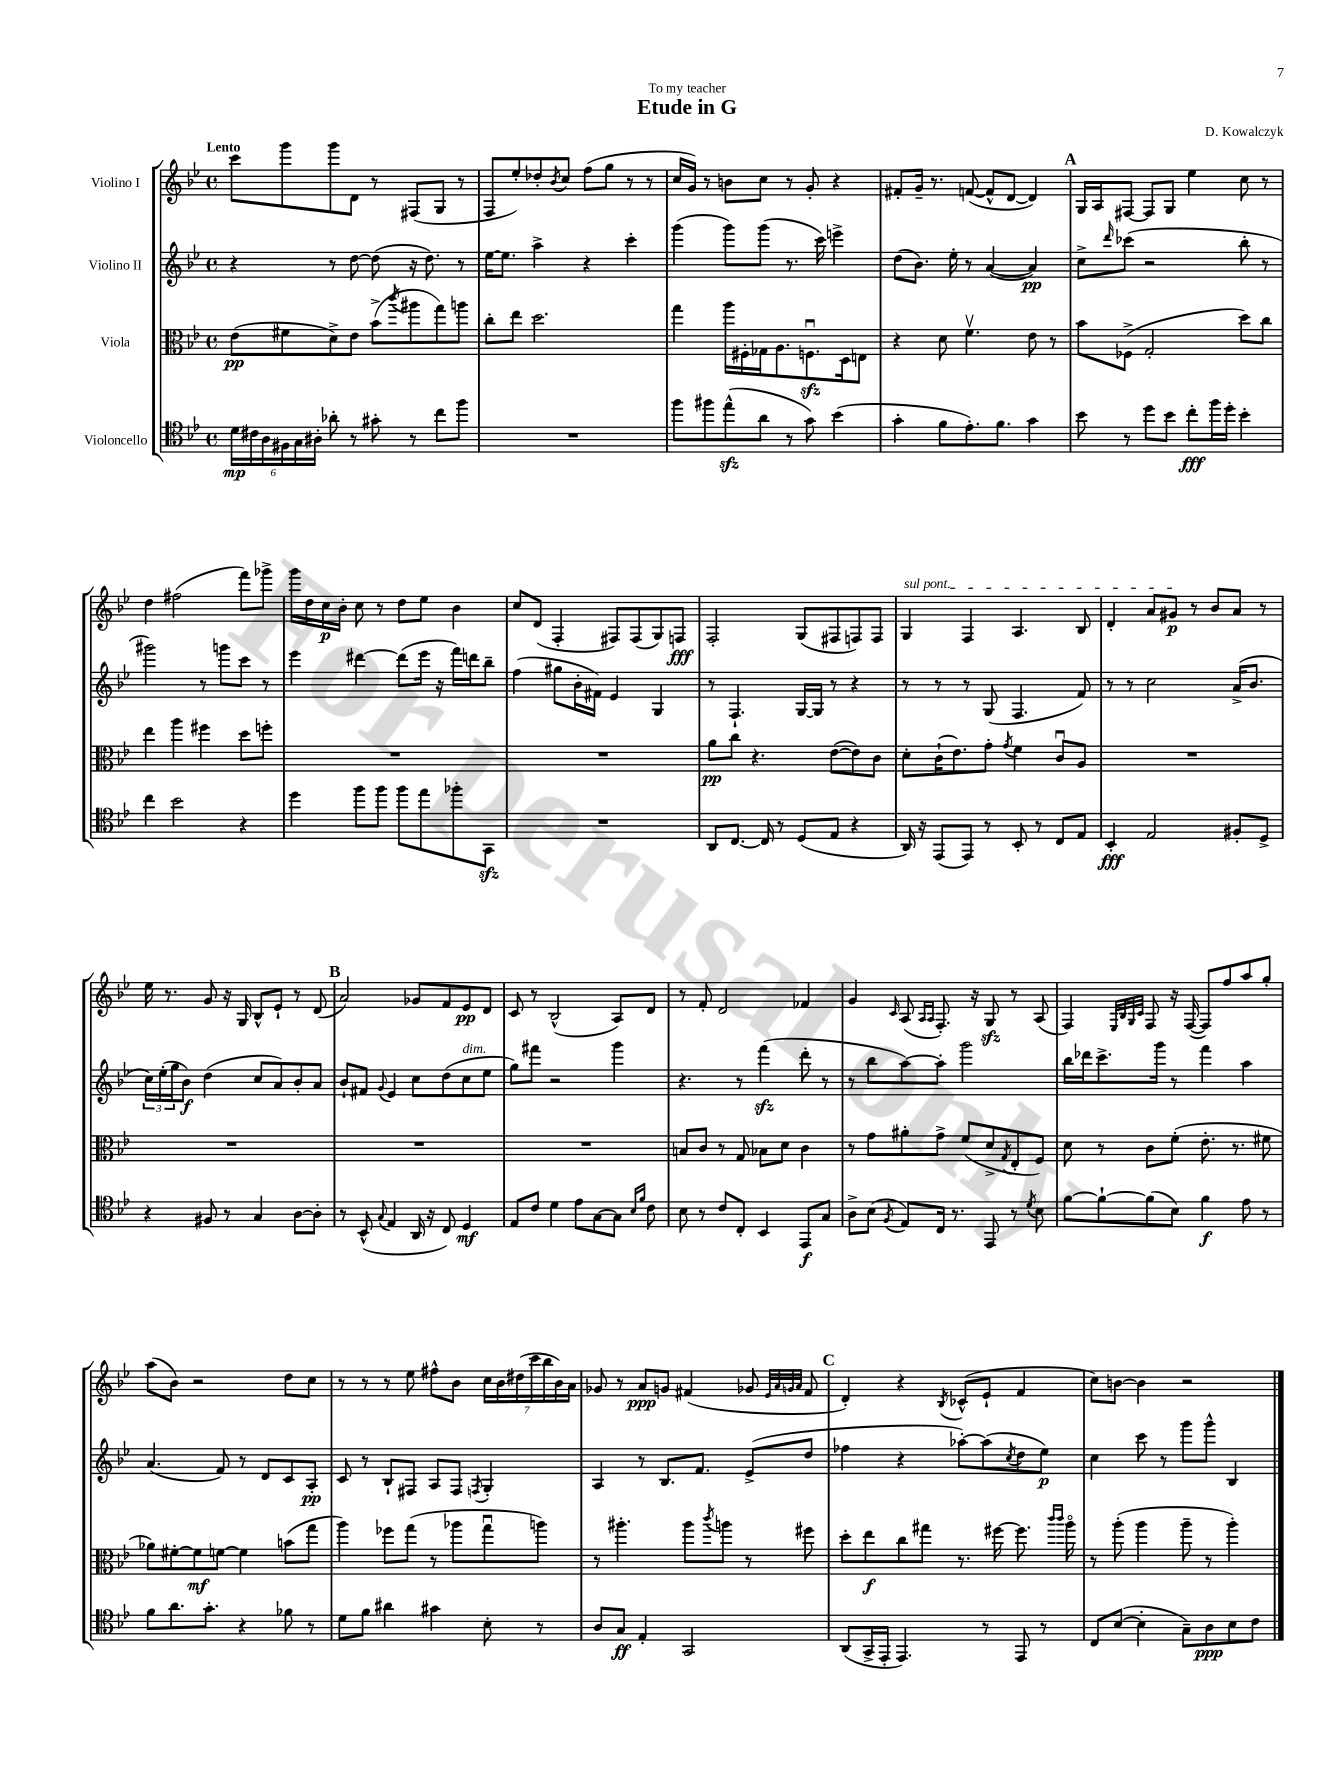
\header { title = "Etude in G" composer = "D. Kowalczyk" dedication = "To my teacher" }
<<
\new StaffGroup <<
\new Staff = "s0" \with { instrumentName = "Violino I" } {
    \clef treble \key bes \major \defaultTimeSignature \time 4/4 \tempo "Lento"
    c'''8 g'''8 g'''8 d'8 r8 fis8( g8 r8 |
    f8 ees''8-.) des''8-. \acciaccatura { bes'8 } c''8 f''8( g''8 r8 r8 |
    c''16 g'16) r8 b'8 c''8 r8 g'8-. r4 |
    fis'8-. g'16-- r8. f'8~( f'8-^ d'8~ d'4) |
    \mark \markup { \bold "A" } g16 a16 fis8~ fis8 g8 ees''4 c''8 r8 |
    d''4 fis''2( f'''8) ges'''8-> |
    g'''16 d''16 c''16\p bes'16-. c''8 r8 d''8 ees''8 bes'4 |
    c''8 d'8( f4-. fis8) fis8( g8) f8\fff |
    f2-. g8( fis8 f8) f8 |
    \once \override TextSpanner.bound-details.left.text = \markup { \italic "sul pont." } g4\startTextSpan f4 a4. bes8 |
    d'4-. a'8 gis'8\p\stopTextSpan r8 bes'8 a'8 r8 |
    ees''16 r8. g'8 r16 g16 bes8-^ ees'8-! r8 d'8( |
    \mark \markup { \bold "B" } a'2) ges'8 f'8 ees'8\pp d'8 |
    c'8 r8 bes2-^( a8) d'8 |
    r8 f'8-. d'2 fes'4 |
    g'4 \grace { c'16 } a8( \grace { a16 a16 } f8.-.) r16 g8\sfz r8 a8( |
    f4) \grace { ees32 bes32 g32 c'32 } f8 r16 f16~( f8) f''8 a''8 g''8-. |
    a''8( bes'8) r2 d''8 c''8 |
    r8 r8 r8 ees''8 fis''8-^ bes'8 \tuplet 7/4 { c''16 bes'16 dis''16( c'''16 bes''16 bes'16) a'16 } |
    ges'8 r8 a'8\ppp g'8 fis'4( ges'8 \grace { ees'32 a'32 g'32 a'32 } fis'8 |
    \mark \markup { \bold "C" } d'4-.) r4 \acciaccatura { bes8 } ces'8-^( ees'8-! f'4 |
    c''8) b'8~ b'4 r2 \bar "|." |
}
\new Staff = "s1" \with { instrumentName = "Violino II" } {
    \clef treble \key bes \major \defaultTimeSignature \time 4/4
    r4 r8 d''8~ d''8( r16 d''8.) r8 |
    ees''16~ ees''8. a''4-> r4 c'''4-. |
    g'''4( g'''8) g'''8( r8. c'''16) e'''4-> |
    d''8( bes'8.) ees''16-. r8 a'4~( a'4\pp) |
    \mark \markup { \bold "A" } c''8-> \grace { d'''16 } ces'''8( r2 bes''8-. r8 |
    gis'''2) r8 g'''8 c'''8 r8 |
    ees'''4 dis'''4~ dis'''8( ees'''16 r16 f'''16) d'''16 bes''8-- |
    f''4( gis''8 bes'16-. fis'16) ees'4 g4 |
    r8 f4.-! g16~ g16 r8 r4 |
    r8 r8 r8 g8( f4. f'8) |
    r8 r8 c''2 a'16->( bes'8. |
    \tuplet 3/2 { c''16) ees''16-.( g''16 } bes'8\f) d''4( c''8 a'8) bes'8-. a'8 |
    \mark \markup { \bold "B" } bes'8-! fis'8 \appoggiatura { g'8 } ees'4 c''8 d''8( c''8^\markup { \italic "dim." } ees''8 |
    g''8) fis'''8 r2 g'''4 |
    r4. r8 f'''4\sfz( d'''8-. r8 |
    r8 bes''8 a''8~) a''8-. g'''2 |
    bes''16 des'''16 c'''8.-> g'''16 r8 f'''4 a''4 |
    a'4.( f'8) r8 d'8 c'8 a8-.\pp |
    c'8 r8 bes8-! fis8 a8 fis8 \acciaccatura { f8 } g4-. |
    a4 r8 bes8. f'8. ees'8->( d''8 |
    \mark \markup { \bold "C" } fes''4 r4 aes''8~-.) aes''8( \acciaccatura { c''8 } d''8 ees''8\p) |
    c''4 c'''8 r8 g'''8 g'''8-^ bes4 \bar "|." |
}
\new Staff = "s2" \with { instrumentName = "Viola" } {
    \clef alto \key bes \major \defaultTimeSignature \time 4/4
    ees'8\pp( fis'8 d'8->) ees'8 bes'8->( \acciaccatura { c'''8 } ais''8 g''8) a''8 |
    c''8-. ees''8 d''2. |
    g''4 a''16 fis16-. ges16 a8. f8.\downbow\sfz d16 e8 |
    r4 d'8 f'4.\upbow ees'8 r8 |
    \mark \markup { \bold "A" } bes'8 fes8->( g2-. d''8) c''8 |
    ees''4 a''4 fis''4 d''8 f''8-. |
    R1 |
    R1 |
    a'8\pp c''8 r4. ees'8~( ees'8) c'8 |
    d'8-. c'16-!( ees'8.) g'8-. \acciaccatura { g'8 } f'4 c'8\downbow a8 |
    R1 |
    R1 |
    \mark \markup { \bold "B" } R1 |
    R1 |
    b8 c'8 r8 g8 bes8 d'8 c'4 |
    r8 g'8 ais'8-. g'8-> f'8( d'8-> \acciaccatura { g8 } ees8-. f8) |
    d'8 r8 c'8 f'8-.( ees'8.-. r8. fis'8 |
    aes'8) fis'8~-. fis'8\mf f'8~ f'4 b'8( g''8 |
    a''4) fes''8 g''8( r8 aes''8 g''8\downbow a''8) |
    r8 ais''4.-. ais''8 \acciaccatura { c'''8 } a''8 r8 fis''8 |
    \mark \markup { \bold "C" } d''8-. ees''8\f c''8 gis''8 r8. fis''16~ fis''8. \grace { c'''16 c'''16 } a''16\flageolet |
    r8 a''8-.( a''4 a''8-- r8 a''4-.) \bar "|." |
}
\new Staff = "s3" \with { instrumentName = "Violoncello" } {
    \clef tenor \key bes \major \defaultTimeSignature \time 4/4
    \tuplet 6/4 { d'16\mp cis'16 a16 fis16 g16 ais16-. } aes'8-. r8 gis'8-. r8 c''8 f''8 |
    R1 |
    f''8 fis''8 ees''8-^\sfz( a'8 r8 g'8) bes'4( |
    g'4-. f'8 ees'8.-.) f'8. g'4 |
    \mark \markup { \bold "A" } bes'8 r8 d''8 bes'8 c''8-.\fff f''16 d''16-. bes'4-. |
    c''4 bes'2 r4 |
    d''4 f''8 f''8 f''8 ees''8 fes''8-. g,8\sfz |
    R1 |
    a,8 c8.~ c16 r8 d8( ees8 r4 |
    a,16) r16 ees,8( ees,8) r8 bes,8-. r8 c8 ees8 |
    bes,4-.\fff ees2 fis8-. d8-> |
    r4 fis8 r8 g4 a8~ a8-. |
    \mark \markup { \bold "B" } r8 bes,8-^( \appoggiatura { g8 } ees4 a,16 r16 c8) d4\mf |
    ees8 c'8 d'4 ees'8 g8~ g8 \grace { bes16 f'16 } c'8 |
    bes8 r8 c'8 c8-. bes,4 ees,8\f g8 |
    a8-> bes8( \acciaccatura { f8 } ees8) c16 r8. ees,8 r8 \acciaccatura { d'8 } bes8 |
    f'8~ f'8~-! f'8( bes8) f'4\f ees'8 r8 |
    f'8 a'8. g'8.-. r4 fes'8 r8 |
    d'8 f'8 ais'4 gis'4 bes8-. r8 |
    a8 g8\ff ees4-. g,2 |
    \mark \markup { \bold "C" } a,8( g,16-> ees,16-. ees,4.) r8 ees,8 r8 |
    c8 bes8~( bes4-. g8--) a8\ppp bes8 c'8 \bar "|." |
}
>>
>>
\layout { \context { \Score \remove "Bar_number_engraver" } }
